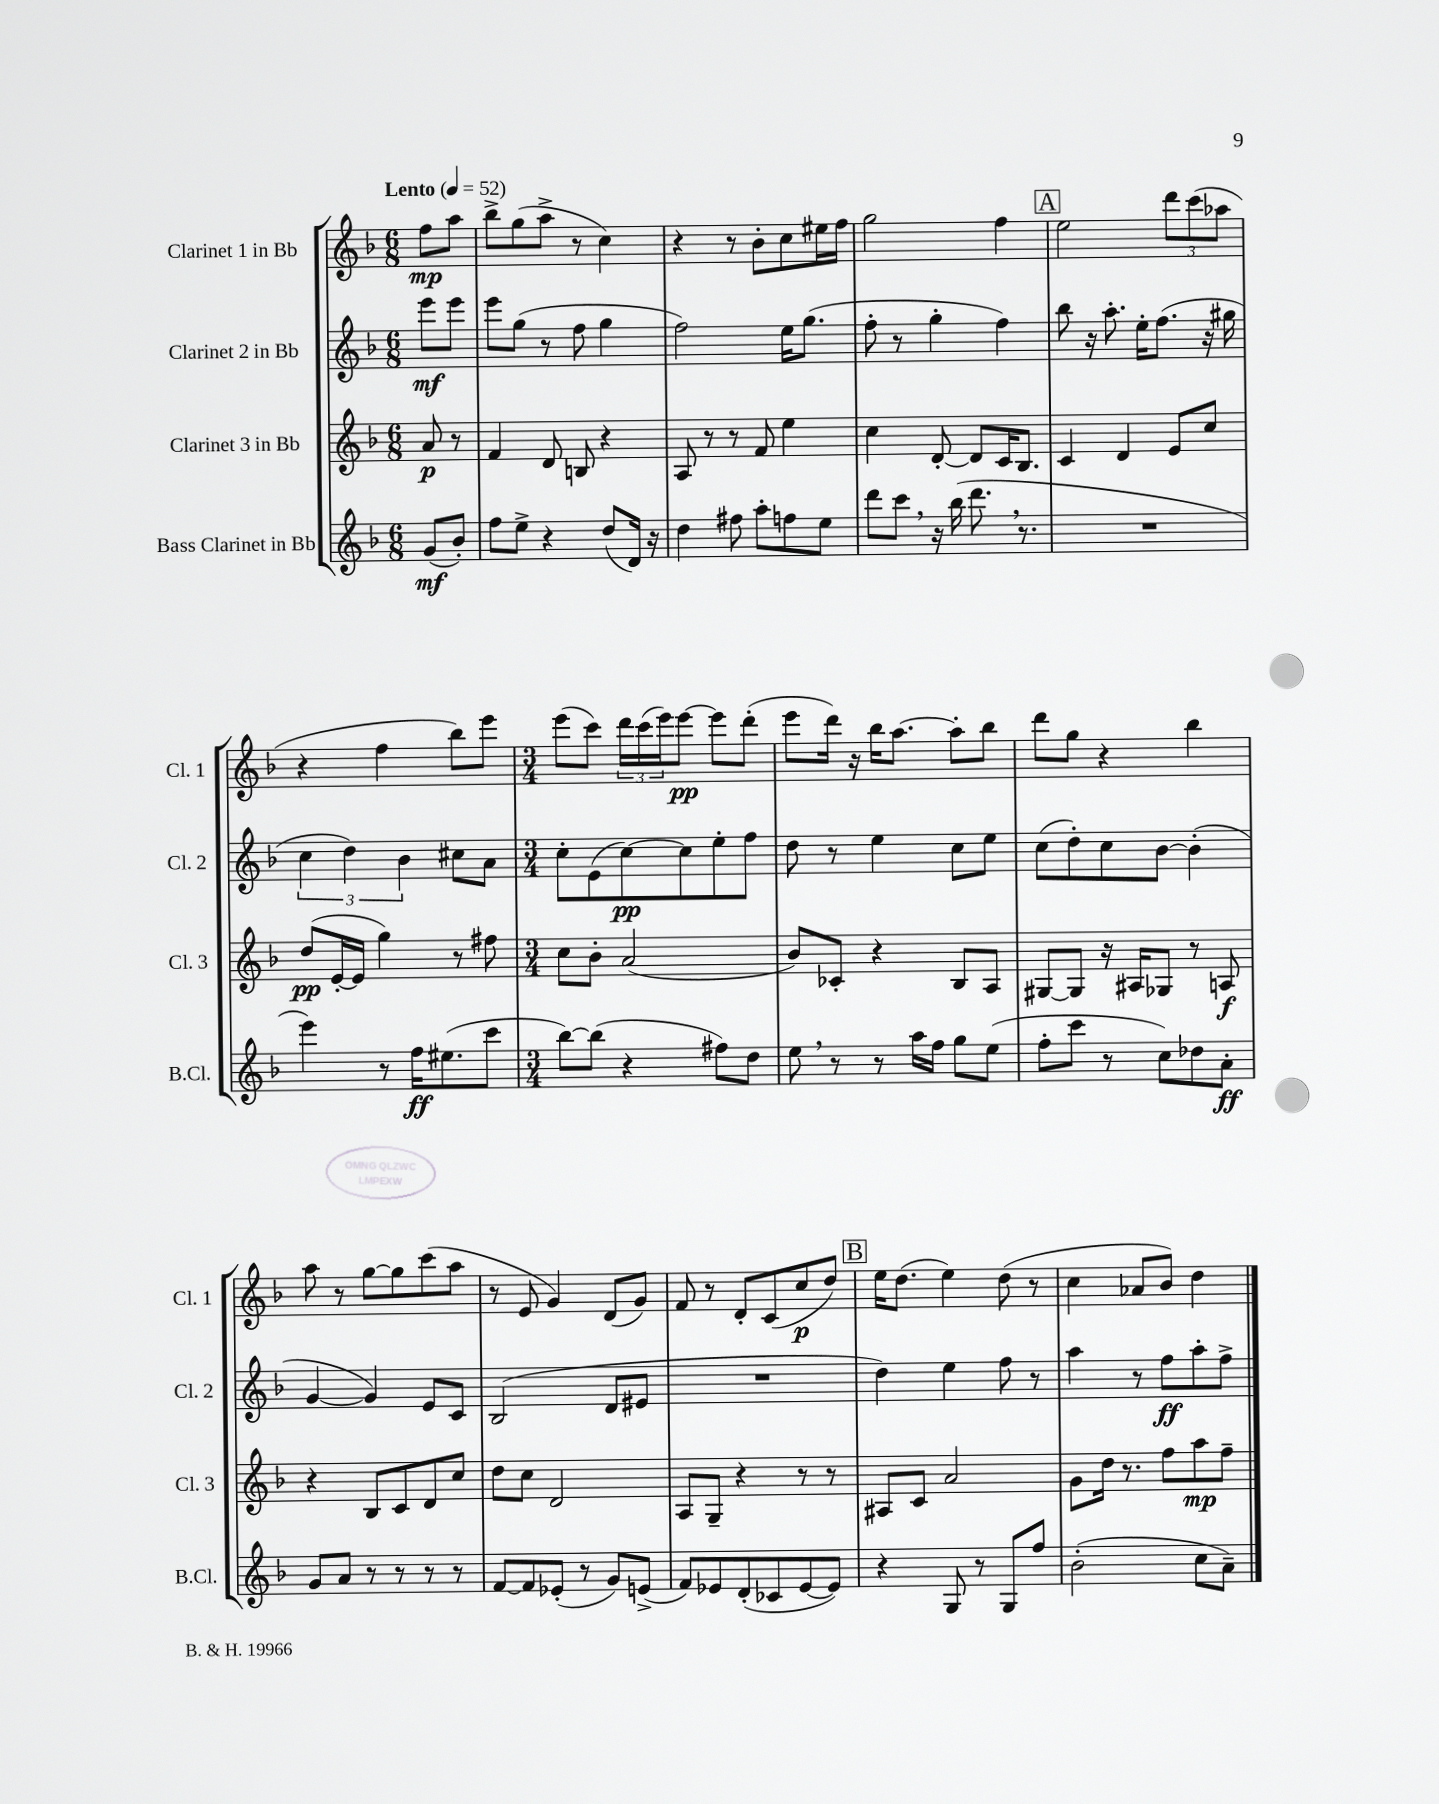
<<
\new StaffGroup <<
\new Staff = "s0" \with { instrumentName = "Clarinet 1 in Bb" shortInstrumentName = "Cl. 1" } {
    \clef treble \key f \major \numericTimeSignature \time 6/8 \partial 4 \tempo "Lento" 4 = 52
    f''8\mp a''8 |
    bes''8-> g''8( a''8-> r8 c''4) |
    r4 r8 bes'8-. c''8 eis''16 f''16 |
    g''2 f''4 |
    \mark \markup { \box "A" } e''2 \tuplet 3/2 { d'''8 c'''8( aes''8 } |
    r4 f''4 bes''8) e'''8 |
    \numericTimeSignature \time 3/4 e'''8( c'''8) \tuplet 3/2 { d'''16 c'''16( e'''16) } e'''8~\pp e'''8 d'''8-.( |
    e'''8 d'''16) r16 bes''16 a''8.~ a''8-. bes''8 |
    d'''8 g''8 r4 bes''4 |
    a''8 r8 g''8~ g''8 c'''8( a''8 |
    r8 e'8 g'4) d'8( g'8) |
    f'8 r8 d'8-. c'8( c''8\p d''8) |
    \mark \markup { \box "B" } e''16 d''8.( e''4) d''8( r8 |
    c''4 aes'8 bes'8) d''4 \bar "|." |
}
\new Staff = "s1" \with { instrumentName = "Clarinet 2 in Bb" shortInstrumentName = "Cl. 2" } {
    \clef treble \key f \major \numericTimeSignature \time 6/8 \partial 4
    e'''8\mf e'''8 |
    e'''8 g''8( r8 f''8 g''4 |
    f''2) e''16 g''8.( |
    f''8-. r8 g''4-. f''4) |
    \mark \markup { \box "A" } bes''8 r16 a''8.-. e''16-. f''8.( r16 gis''16 |
    \tuplet 3/2 { c''4 d''4) bes'4 } cis''8 a'8 |
    \numericTimeSignature \time 3/4 c''8-. e'8( c''8~\pp) c''8 e''8-. f''8 |
    d''8 r8 e''4 c''8 e''8 |
    c''8( d''8-.) c''8 bes'8~ bes'4-.( |
    g'4~ g'4) e'8 c'8 |
    bes2( d'8 eis'8 |
    R2. |
    \mark \markup { \box "B" } d''4) e''4 f''8 r8 |
    a''4 r8 f''8\ff a''8-. f''8-> \bar "|." |
}
\new Staff = "s2" \with { instrumentName = "Clarinet 3 in Bb" shortInstrumentName = "Cl. 3" } {
    \clef treble \key f \major \numericTimeSignature \time 6/8 \partial 4
    a'8\p r8 |
    f'4 d'8 b8 r4 |
    a8 r8 r8 f'8 e''4 |
    c''4 d'8~-. d'8 c'16 bes8. |
    \mark \markup { \box "A" } c'4 d'4 e'8 c''8 |
    d''8\pp( e'16~-. e'16 g''4) r8 fis''8 |
    \numericTimeSignature \time 3/4 c''8 bes'8-. a'2( |
    bes'8) ces'8-. r4 bes8 a8 |
    gis8~ gis8 r16 ais16 ges8 r8 a8\f |
    r4 bes8 c'8 d'8 c''8 |
    d''8 c''8 d'2 |
    a8 g8-- r4 r8 r8 |
    \mark \markup { \box "B" } ais8 c'8 a'2 |
    g'8 d''16 r8. f''8 a''8\mp f''8-- \bar "|." |
}
\new Staff = "s3" \with { instrumentName = "Bass Clarinet in Bb" shortInstrumentName = "B.Cl." } {
    \clef treble \key f \major \numericTimeSignature \time 6/8 \partial 4
    g'8\mf( bes'8-.) |
    f''8 e''8-> r4 d''8( d'16) r16 |
    d''4 fis''8 a''8-. f''8 e''8 |
    d'''8 c'''8 \breathe r16 bes''16( d'''8. \breathe r8. |
    \mark \markup { \box "A" } R2. |
    e'''4) r8 f''16\ff eis''8.( c'''8 |
    \numericTimeSignature \time 3/4 bes''8~) bes''8( r4 fis''8) d''8 |
    e''8 \breathe r8 r8 a''16 f''16 g''8 e''8( |
    f''8-. c'''8 r8 c''8) des''8 a'8-.\ff |
    g'8 a'8 r8 r8 r8 r8 |
    f'8~ f'8 ees'8-.( r8 g'8) e'8->( |
    f'8) ees'8 d'8-.( ces'8 ees'8~ ees'8) |
    \mark \markup { \box "B" } r4 g8 r8 g8 f''8 |
    bes'2-.( c''8 a'8--) \bar "|." |
}
>>
>>
\layout { \context { \Score \remove "Bar_number_engraver" } }
